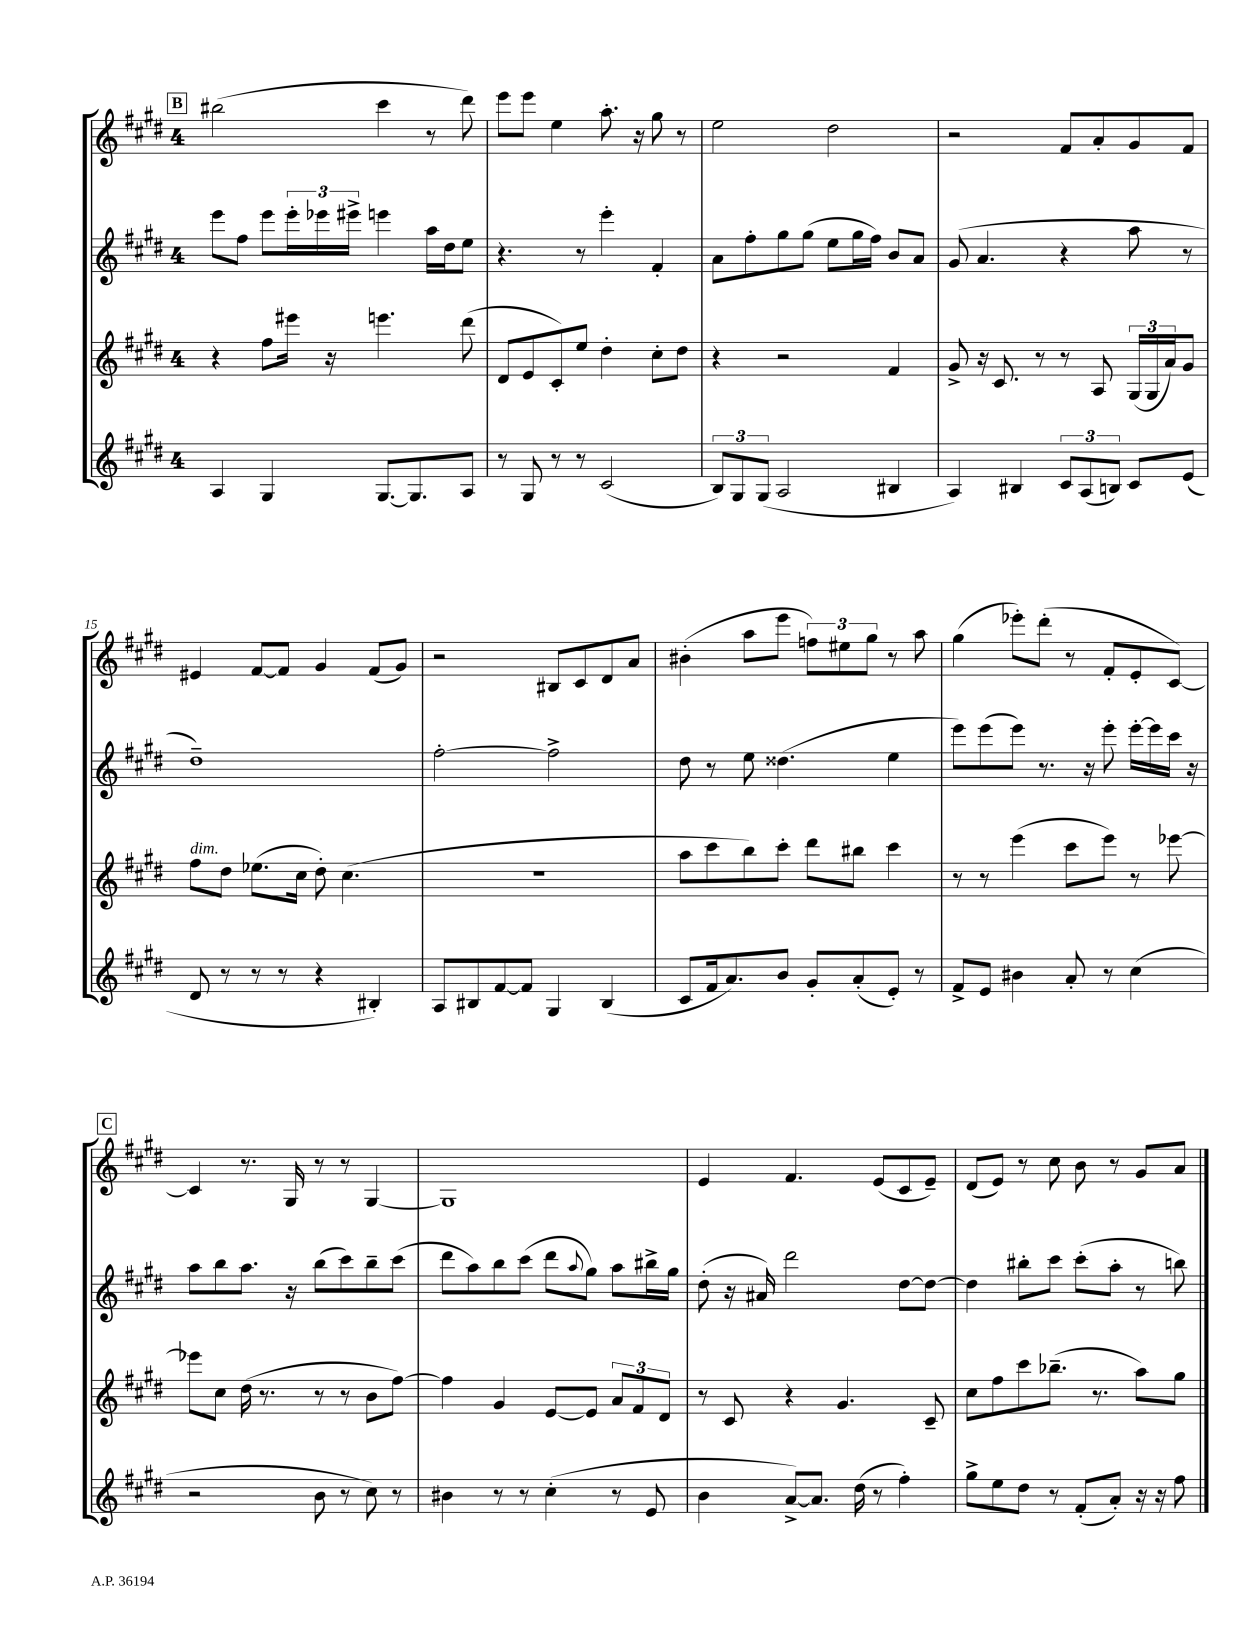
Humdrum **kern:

**kern	**kern	**kern	**kern
*staff4	*staff3	*staff2	*staff1
*clefG2	*clefG2	*clefG2	*clefG2
*k[f#c#g#d#]	*k[f#c#g#d#]	*k[f#c#g#d#]	*k[f#c#g#d#]
*M4/4	*M4/4	*M4/4	*M4/4
4A	4r	8eee	(2bb#
.	.	8ff#	.
4G#	8ff#	8eee	.
.	16eee#	24eee'	.
.	.	24eee-	.
.	16r	.	.
.	.	24eee#^	.
[8.G#	4.eee	4eee	4ccc#
8.G#]	.	.	.
.	.	16aa	8r
.	.	16dd#	.
8A	(8ddd#	8ee	8ddd#)
=	=	=	=
8r	8d#	4.r	8eee
8G#	8e	.	8eee
8r	8c#')	.	4ee
8r	8ee	8r	.
(2c#	4dd#'	4eee'	8.aa'
.	.	.	16r
.	8cc#'	4f#'	8gg#
.	8dd#	.	8r
=	=	=	=
12B)	4r	8a	2ee
12G#	.	.	.
.	.	8ff#'	.
(12G#	.	.	.
2A	2r	8gg#	.
.	.	(8gg#	.
.	.	8ee	2dd#
.	.	16gg#	.
.	.	16ff#)	.
4B#	4f#	8b	.
.	.	8a	.
=	=	=	=
4A)	8g#^	(8g#	2r
.	16r	4.a	.
.	8.c#	.	.
4B#	.	.	.
.	8r	.	.
12c#	8r	4r	8f#
(12A	.	.	.
.	8A	.	8a'
12B)	.	.	.
8c#	(24G#	8aa	8g#
.	24G#	.	.
.	24a)	.	.
(8e	8g#	8r	8f#
=	=	=	=
8d#	8ff#	1dd#~)	4e#
8r	8dd#	.	.
8r	(8.ee-	.	[8f#
8r	.	.	8f#]
.	16cc#	.	.
4r	8dd#')	.	4g#
.	(4.cc#	.	.
4B#')	.	.	(8f#
.	.	.	8g#)
=	=	=	=
8A	1r	[2ff#'	2r
8B#	.	.	.
[8f#	.	.	.
8f#]	.	.	.
4G#	.	2ff#^]	8B#
.	.	.	8c#
(4B#	.	.	8d#
.	.	.	8a
=	=	=	=
8c#	8aa	8dd#	(4b#'
16f#	8ccc#	8r	.
8.a)	.	.	.
.	8bb)	8ee	8aa
8b	8ccc#'	(4.dd##	8eee
8g#'	8ddd#	.	12ff)
.	.	.	12ee#
(8a'	8bb#	.	.
.	.	.	12gg#
8e')	4ccc#	4ee	8r
8r	.	.	8aa
=	=	=	=
8f#^	8r	8eee)	(4gg#
8e	8r	(8eee	.
4b#	(4eee	8eee)	8eee-')
.	.	8.r	(8ddd#'
8a'	8ccc#	.	8r
.	.	16r	.
8r	8eee)	8eee'	8f#'
(4cc#	8r	[16eee'	8e'
.	.	16eee]	.
.	[8eee-	16ccc#	[8c#)
.	.	16r	.
=	=	=	=
2r	8eee-]	8aa	4c#]
.	8cc#	8bb	.
.	(16dd#	8.aa	8.r
.	8.r	.	.
.	.	16r	16G#
8b	8r	(8bb	8r
8r	8r	8ccc#)	8r
8cc#)	8b	8bb~	[4G#
8r	[8ff#)	(8ccc#	.
=	=	=	=
4b#	4ff#]	8ddd#	1G#]
.	.	8aa)	.
8r	4g#	8bb	.
8r	.	(8ccc#	.
(4cc#'	[8e	8ddd#	.
.	.	8qqaa	.
.	8e]	8gg#)	.
8r	12a	8aa	.
.	12f#	.	.
8e	.	16bb#^	.
.	12d#	.	.
.	.	16gg#	.
=	=	=	=
4b	8r	(8dd#'	4e
.	8c#	16r	.
.	.	16a#)	.
[8a^)	4r	2ddd#	4.f#
8.a]	.	.	.
.	4.g#	.	.
(16dd#	.	.	.
8r	.	.	(8e
4ff#')	.	[8dd#	8c#
.	8c#~	8dd#_	8e~)
=	=	=	=
8gg#^	8cc#	4dd#]	(8d#
8ee	8ff#	.	8e)
8dd#	8ccc#	8bb#'	8r
8r	(8.bb-~	8ccc#	8cc#
(8f#'	.	(8ccc#'	8b
.	8.r	.	.
8a')	.	8aa'	8r
16r	8aa)	8r	8g#
16r	.	.	.
8ff#	8gg#	8bb)	8a
==	==	==	==
*-	*-	*-	*-
